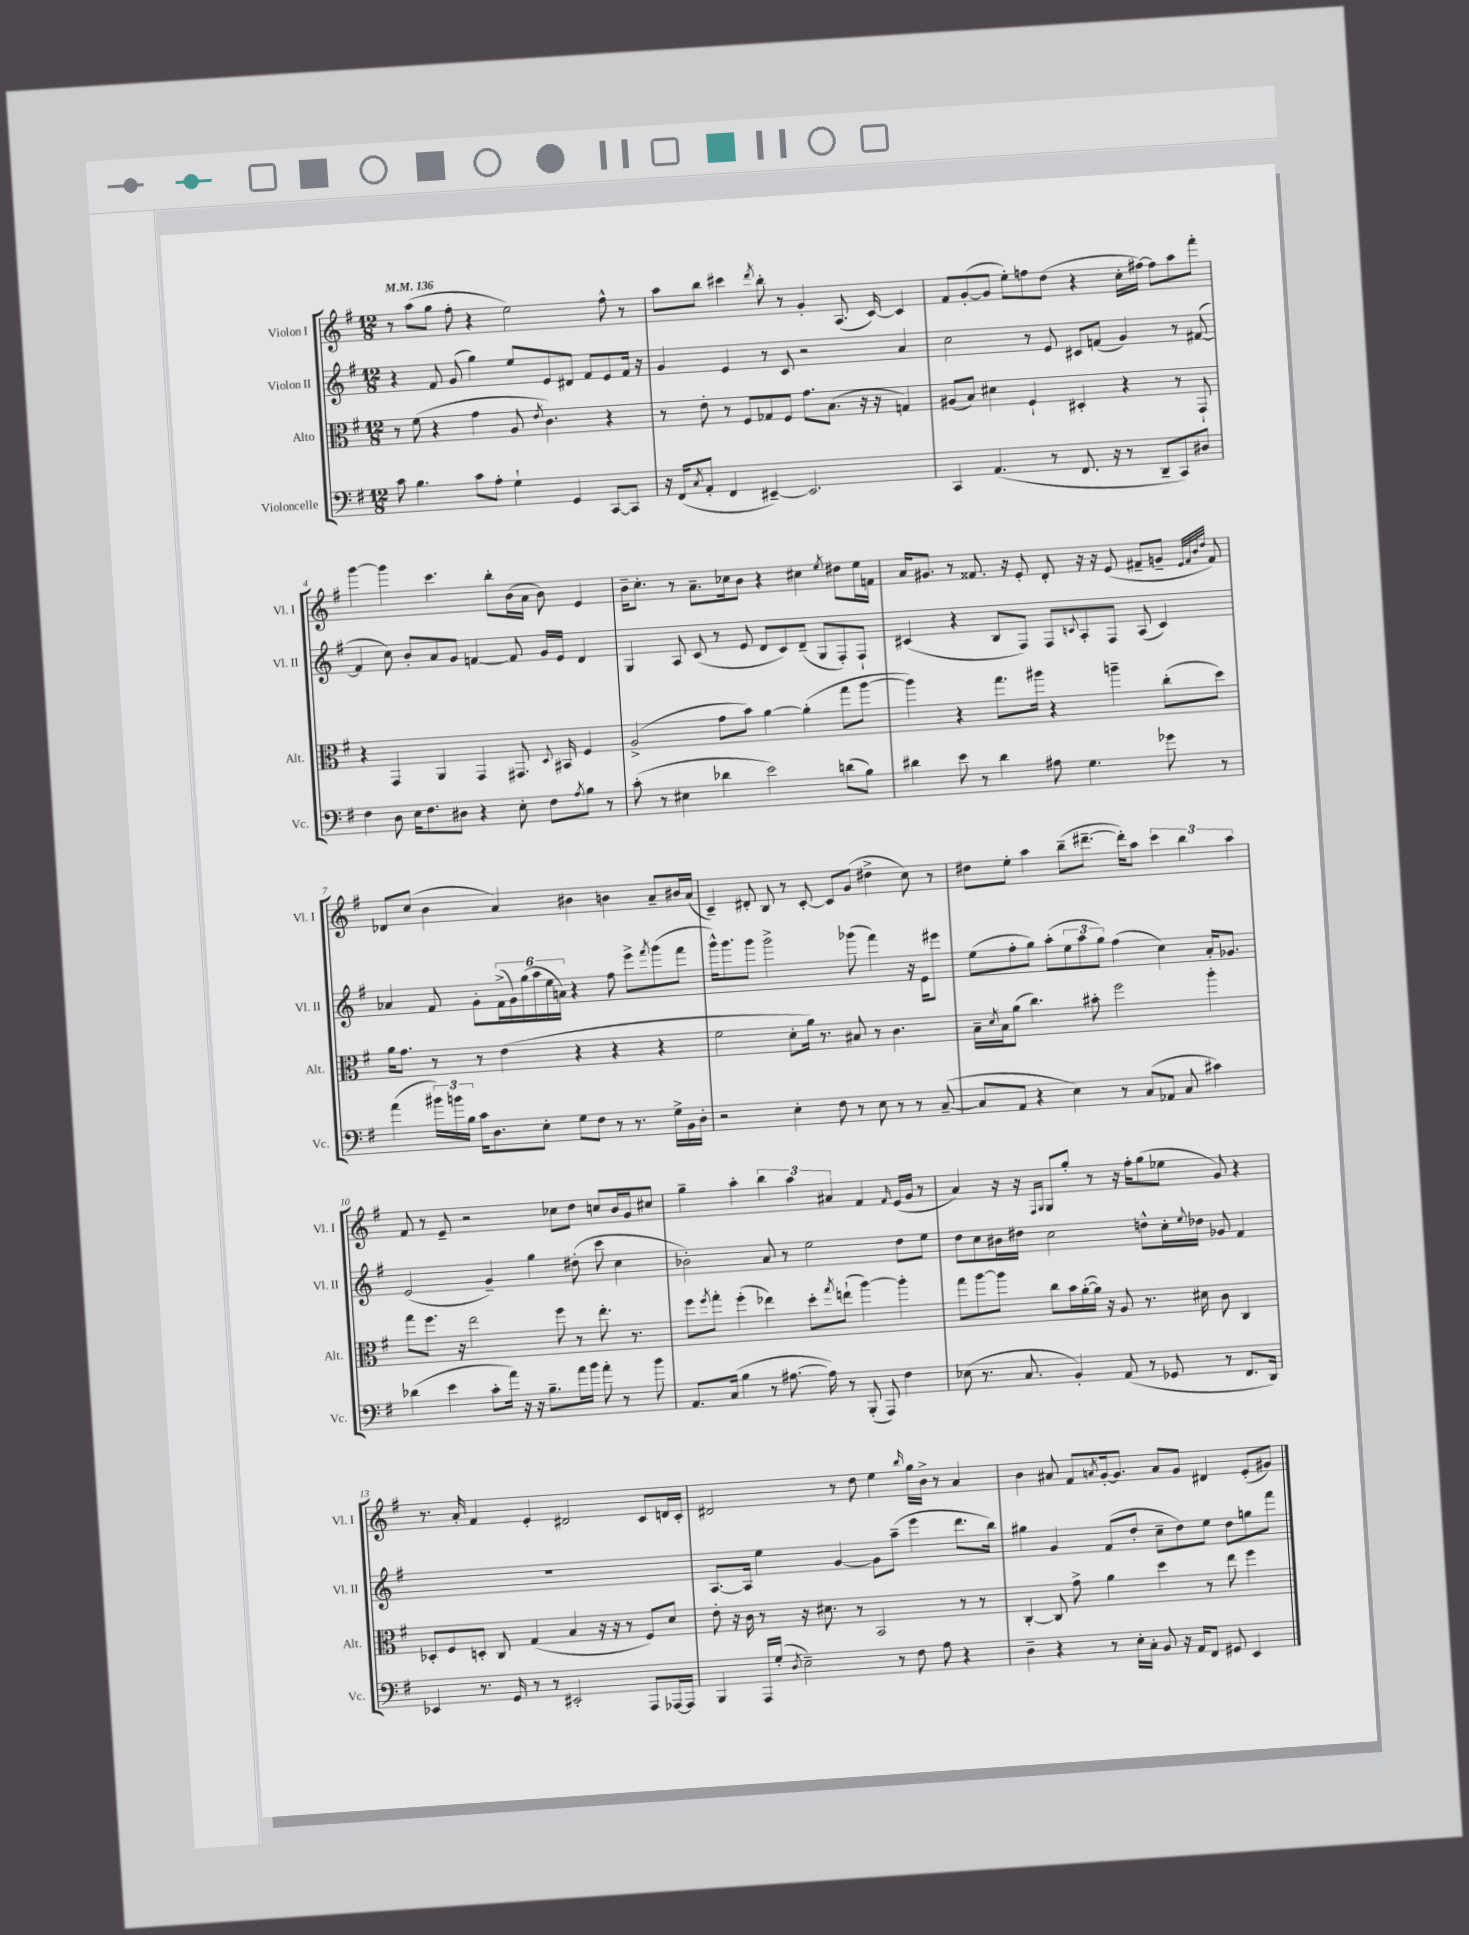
<<
\new StaffGroup <<
\new Staff = "s0" \with { instrumentName = "Violon I" shortInstrumentName = "Vl. I" } {
    \clef treble \key g \major \numericTimeSignature \time 12/8 \tempo 4 = 136
    r8 a''8( g''8 fis''8-. r4 e''2) fis''8-^ r8 |
    a''8 b''8 cis'''4 \acciaccatura { d'''8 } b''8-. r8 g'4-. a8.( c'16~) c'4 |
    fis'8 g'8~-.( g'8 e''8-.) f''8 d''8( r4 c''16-. fis''16~) fis''8 a''8 fis'''8-. |
    g'''4~ g'''4 c'''4. b''8-. b'16( a'16 b'8) e'4 |
    b'16-- c''8.-. r8 a'8.-- ces''16 b'8 r4 cis''4 \acciaccatura { e''8 } dis''8 e''16 f'16 |
    a'16 gis'8. r8 fisis'8. r16 e'8-. d'8-. r16 r16 e'8( fis'8-- g'8-- \grace { e'32 fis'32 b'32 d''32 } fis'8) |
    des'8 c''8( b'4 a'4) bis'4 b'4 a'8-- bis'16 a'16( |
    c'4--) dis'8-. b8 r8 c'8~-. c'8 g'8( dis''4-> c''8) r8 |
    dis''8 e''8-. a''4 b''8--( dis'''8.~-- dis'''16-.) a''8 \tuplet 3/2 { c'''4 b''4 a''4 } |
    fis'8 r8 e'8-- r2 ces''8 d''8 c''8 b'16 g'16 cis''8 |
    g''4-- a''4-. \tuplet 3/2 { b''4 a''4 ais'4 } fis'4 \grace { fis'16 } e'16( g'16 r8 |
    a'4) r16 r16 \grace { fis16 g16 } g8 g''8-. r8 r16 fis''16-. g''8( ees''8 g'8) r4 |
    r8. a'16-. fis'4 e'4-. dis'2 c'8 d'16 c'16-. |
    dis'2 r8 d''8 e''4 \grace { b''16 } g''16 b'16-> r8 a'4 |
    b'4 ais'8 fis'8 \acciaccatura { a'8 } g'16~-. g'8. a'8 g'8 dis'4 e'8-.( gis'8) \bar "|." |
}
\new Staff = "s1" \with { instrumentName = "Violon II" shortInstrumentName = "Vl. II" } {
    \clef treble \key g \major \numericTimeSignature \time 12/8
    r4 fis'8 g'8( g''4) e''8 e'8 dis'8 fis'8 e'8 fis'16 r16 |
    g'4 e'4 r8 c'8 r2 a'4 |
    c''2 r8 e'8 cis'8 f'8( g'4) r8 fis'8~( |
    fis'4 c''8) b'8-. a'8 g'8 f'4~ f'8 g'16 e'16 d'4 |
    g4 a8 c'8( r8 e'8 d'8 c'8) d'8--( g8 fis8-.) fis8-! |
    cis'4( r4 b8 fis8) fis8 \appoggiatura { c'8 } a8-. fis8 a8( c'4) |
    aes'4 fis'8 g'8-. \tuplet 6/4 { fis'16->( g'16) g''16( a''16 e''16 a'16) } r4 fis''8 e'''8-> \acciaccatura { fis'''8 } g'''8( fis'''8 |
    g'''16-^) g'''8. g'''8 g'''2-> ges'''8( fis'''4) r16 e'16 eis'''8 |
    e''8( fis''8-. g''8) a''8-.( \tuplet 3/2 { e''8 a''8 g''8) } fis''4( c''4) a'16-. ges'8. |
    e'2( g'4--) g''4 dis''8-.( c'''8 c''4 |
    bes'2-.) a'8 r8 e''2 d''8 e''8 |
    d''8 c''8 bis'16 dis''16 c''2 d''8-^ c''16-. \appoggiatura { e''8 } des''16 ges'8 fis'4 |
    R1. |
    a8.~ a16 e''4 g'4~ g'8 a''8--( e'''4 d'''8. b''16) |
    gis''4 g'4 fis'8( d''8-. c''8-- d''8) e''8 d''8 g''8 fis'''8 \bar "|." |
}
\new Staff = "s2" \with { instrumentName = "Alto" shortInstrumentName = "Alt." } {
    \clef alto \key g \major \numericTimeSignature \time 12/8
    r8 fis'8( r4 g'4 a8 \acciaccatura { e'8 } c'4.) r4 |
    r8 e'8-. r8 fis8 ges8 fis8 g'8. b8.( r16 r16 g4) |
    ais8( b8) dis'4 fis4-! dis4-. r4 r8 g,8-! |
    r4 g,4 a,4 g,4 gis,8. \appoggiatura { d8 } bis,16 fis4 |
    a2->( g'8 b'8) a'4~ a'4-.( g''8 a''8~ |
    a''4) r4 g''8. ais''16 r4 a''4-- c''8-.( d''8) |
    a'16 g'8. r8 r8 e'4( r4 r4 r4 |
    fis'2 d'8-. a'16) r8. bis8 r8 c'4. |
    b16-- \acciaccatura { d'8 } b16 a'8( c''4.) bis'8-. fis''2 a''4-. |
    g''8 fis''8. r16 e''2 fis''8 r8 e''8.-. r8. |
    fis''8 \acciaccatura { fis''8 } g''8-. fis''4-.( ees''4) d''8-. \acciaccatura { g''8 } e''8-!( a''4~) a''4-. |
    g''8 a''8~ a''8 c''8 b'16 a'16~-.( a'16) r16 a8 r8. dis'16 c'8 c4 |
    des8-. fis8 d8-. c8 g4( b4 r16 r16 r8 fis8) d'8 |
    e'8-. r16 c'16 r8 r16 dis'8. r8 b,2 r8 r8 |
    c4~-. c8 g'8-> a'4 d''4 r8 e''8 fis''4 \bar "|." |
}
\new Staff = "s3" \with { instrumentName = "Violoncelle" shortInstrumentName = "Vc." } {
    \clef bass \key g \major \numericTimeSignature \time 12/8
    c'8 b4. c'8 a8-. g4-! g,4 c,8~ c,8 |
    r16 fis,16( \acciaccatura { c8 } a,8-. fis,4 eis,4~--) eis,2. |
    c,4 a,4.( r8 fis,8. r16 r8 d,8-- c,8) dis8 |
    fis4 d8 e16 fis8. dis8 r4 e8-. fis8 \acciaccatura { a8 } b8 r8 |
    c'8-.( r8 eis4 des'4 e'2) d'8( b8) |
    dis'4 e'8 r8 dis'4 ais8 g4. ges'8 r8 |
    a'4( \tuplet 3/2 { bis'16) b'16 b16 } c'16 d8. e8-. g8 fis8 r8 r8. g16-> b,16 d16-. |
    r2 e4-. fis8 r8 e8 r8 r8 c8~--( |
    c8 a,8 r4 e4) r8 c8( aes,8 c8 cis'4) |
    des'4( e'4 c'8-. a'16) r16 r16 b8.-- a'16 b'16 a'8-. r8 b'8 |
    a,8. c16( b4 r8 ais8.~ ais16) r8 b,,8-.( a,,8) fis4 |
    ees8( r8. c8. b,4-.) a,8( r8 ges,8 r8 fis,8. d,16) |
    ees,4 r8. g,16 r8 r8 eis,2-. a,,8 aes,,16~ aes,,16 |
    b,,4 a,,16 g16-.( \acciaccatura { d8 } e2--) r8 fis8 a8 r4 |
    d4-- r4 r8 e16-. c16-. b,8 r16 a,16 fis,8 gis,8 e,4 \bar "|." |
}
>>
>>
